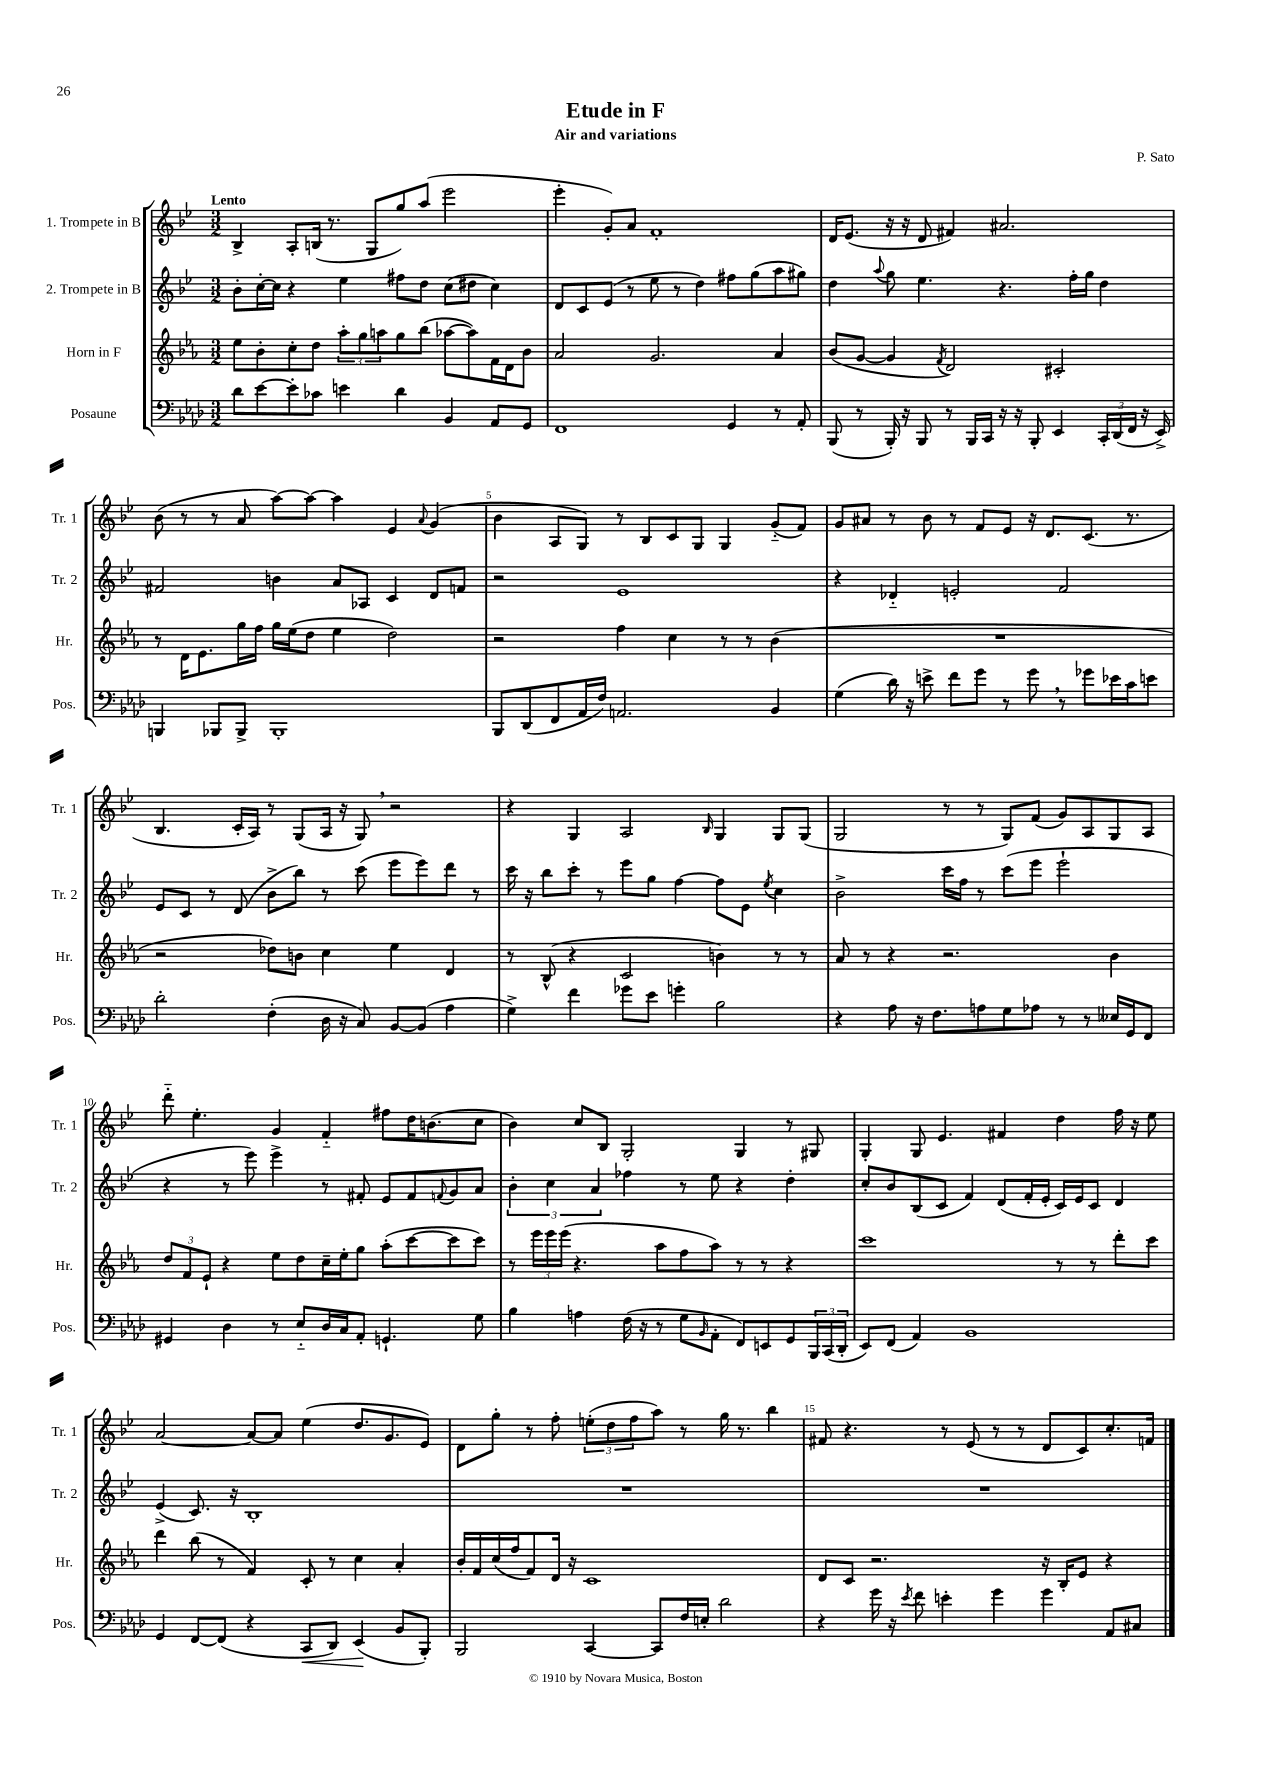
\header { title = "Etude in F" composer = "P. Sato" subtitle = "Air and variations" }
<<
\new StaffGroup <<
\new Staff = "s0" \with { instrumentName = "1. Trompete in B" shortInstrumentName = "Tr. 1" } {
    \clef treble \key bes \major \numericTimeSignature \time 3/2 \tempo "Lento"
    bes4-> a8-. b16( r8. g8 g''8) a''8( ees'''2 |
    ees'''4-. g'8-.) a'8 f'1-. |
    d'16 ees'8.( r16 r16 d'8 fis'4) ais'2. |
    bes'8( r8 r8 a'8 a''8~) a''8~ a''4 ees'4 \appoggiatura { a'8 } g'4( |
    bes'4 a8 g8) r8 bes8 c'8 g8 g4 g'8-_( f'8) |
    g'8 ais'8 r8 bes'8 r8 f'8 ees'8 r16 d'8. c'8.( r8. |
    bes4. c'16-. a16) r8 g8( a16 r16 g8) \breathe r2 |
    r4 g4 a2 \grace { bes16 } g4 g8 g8( |
    g2 r8 r8 g8) f'8( g'8) a8 g8 a8 |
    d'''8-_ ees''4.-. g'4 f'4-_ fis''8 d''16 b'8.( c''8 |
    bes'4) c''8 bes8 g2-. g4 r8 gis8 |
    g4-. g8 ees'4. fis'4 d''4 f''16 r16 ees''8 |
    a'2~ a'8~ a'8 ees''4( d''8. g'8. ees'8) |
    d'8 g''8-. r8 f''8-. \tuplet 3/2 { e''8-.( d''8 f''8 } a''8) r8 g''16 r8. bes''4 |
    fis'8 r4. r8 ees'8( r8 r8 d'8 c'8) c''8.-. f'16 \bar "|." |
}
\new Staff = "s1" \with { instrumentName = "2. Trompete in B" shortInstrumentName = "Tr. 2" } {
    \clef treble \key bes \major \numericTimeSignature \time 3/2
    bes'8-. c''16~-. c''16 r4 ees''4 fis''8 d''8 c''8( dis''8 c''4) |
    d'8 c'8 ees'8( r8 ees''8 r8 d''4) fis''8 g''8( a''8 gis''8) |
    d''4 \appoggiatura { a''8 } g''8 ees''4. r4. f''16-. g''16 d''4 |
    fis'2 b'4 a'8 aes8 c'4 d'8 f'8 |
    r2 ees'1 |
    r4 des'4-_ e'2-. f'2 |
    ees'8 c'8 r8 d'8( bes'8-> bes''8) r8 c'''8( ees'''8 ees'''8) d'''8 r8 |
    c'''16 r16 bes''8 c'''8-. r8 ees'''8 g''8 f''4~ f''8 ees'8 \acciaccatura { ees''8 } c''4 |
    bes'2-> c'''16 f''16 r8 c'''8( ees'''8 ees'''2-! |
    r4 r8 ees'''8) ees'''4-> r8 fis'8-. ees'8 fis'8 \appoggiatura { f'8 } g'8 a'8 |
    \tuplet 3/2 { bes'4-. c''4 a'4 } fes''4 r8 ees''8 r4 d''4-. |
    c''8-. bes'8 bes8( c'8 f'4) d'8( f'16-. ees'16-. c'16) ees'16 c'8 d'4 |
    ees'4->( c'8.) r16 bes1-. |
    R1. |
    R1. \bar "|." |
}
\new Staff = "s2" \with { instrumentName = "Horn in F" shortInstrumentName = "Hr." } {
    \clef treble \key ees \major \numericTimeSignature \time 3/2
    ees''8 bes'8-. c''8-. d''8 \tuplet 3/2 { aes''8-. g''8 a''8 } g''8 bes''8( aes''8~ aes''8) f'16 d'16 bes'8 |
    aes'2 g'2. aes'4 |
    bes'8( g'8~ g'4 \acciaccatura { f'8 } d'2) cis'2-. |
    r8 d'16 ees'8. g''16 f''16 g''16 ees''16( d''8 ees''4 d''2) |
    r2 f''4 c''4 r8 r8 bes'4( |
    R1. |
    r2 des''8) b'8 c''4 ees''4 d'4 |
    r8 bes8-^( r4 c'2 b'4) r8 r8 |
    aes'8 r8 r4 r2. bes'4 |
    \tuplet 3/2 { d''8 f'8 ees'8-! } r4 ees''8 d''8 c''16-- ees''16-. g''8 aes''8-.( c'''8~ c'''8 c'''8) |
    r8 \tuplet 3/2 { ees'''16 ees'''16 ees'''16( } r4. aes''8 f''8 aes''8) r8 r8 r4 |
    c'''1 r8 r8 d'''8-. c'''8 |
    d'''4 bes''8( r8 f'4) c'8-. r8 c''4 aes'4-. |
    bes'16-. f'16 c''16( f''16 f'8) d'16 r16 c'1 |
    d'8 c'8 r2. r16 bes16-. ees'8 r4 \bar "|." |
}
\new Staff = "s3" \with { instrumentName = "Posaune" shortInstrumentName = "Pos." } {
    \clef bass \key aes \major \numericTimeSignature \time 3/2
    des'8 ees'8~ ees'8-. ces'8 e'4 des'4 bes,4 aes,8 g,8 |
    f,1 g,4 r8 aes,8-. |
    bes,,8( r8 bes,,16-.) r16 bes,,8 r8 bes,,16 c,16 r16 r16 bes,,8-. ees,4 \tuplet 3/2 { c,16-. des,16( f,16 } r16 ees,16->) |
    b,,4 bes,,8 bes,,8-> bes,,1-. |
    bes,,8 des,8( f,8 aes,16 f16) a,2. bes,4 |
    g4( des'16) r16 e'8-> f'8 g'8 r8 g'8 \breathe r8 ges'8 ees'16 c'16 e'8 |
    des'2-. f4-.( des16 r16 c8) bes,8~ bes,8( aes4 |
    g4->) f'4 ges'8 ees'8 g'4-. bes2 |
    r4 aes8 r16 f8. a8 g8 aes8 r8 r8 eeses16 g,16 f,8 |
    gis,4 des4 r8 ees8-_ des16 c16 aes,8-. g,4.-! g8 |
    bes4 a4 f16( r16 r8 g8 \grace { bes,16 } aes,8-. f,8) e,8 g,8 \tuplet 3/2 { bes,,16 c,16( des,16-. } |
    ees,8) f,8( aes,4) bes,1 |
    g,4 f,8~ f,8( r4 c,8\< des,8) ees,4\!( bes,8 bes,,8-.) |
    bes,,2 c,4~ c,8 f16 e16-. des'2 |
    r4 g'16 r16 \acciaccatura { ees'8 } f'8 e'4-. g'4 g'4 aes,8 cis8 \bar "|." |
}
>>
>>
\layout { \context { \Score \override BarNumber.break-visibility = ##(#f #t #t) barNumberVisibility = #(every-nth-bar-number-visible 5) } }
